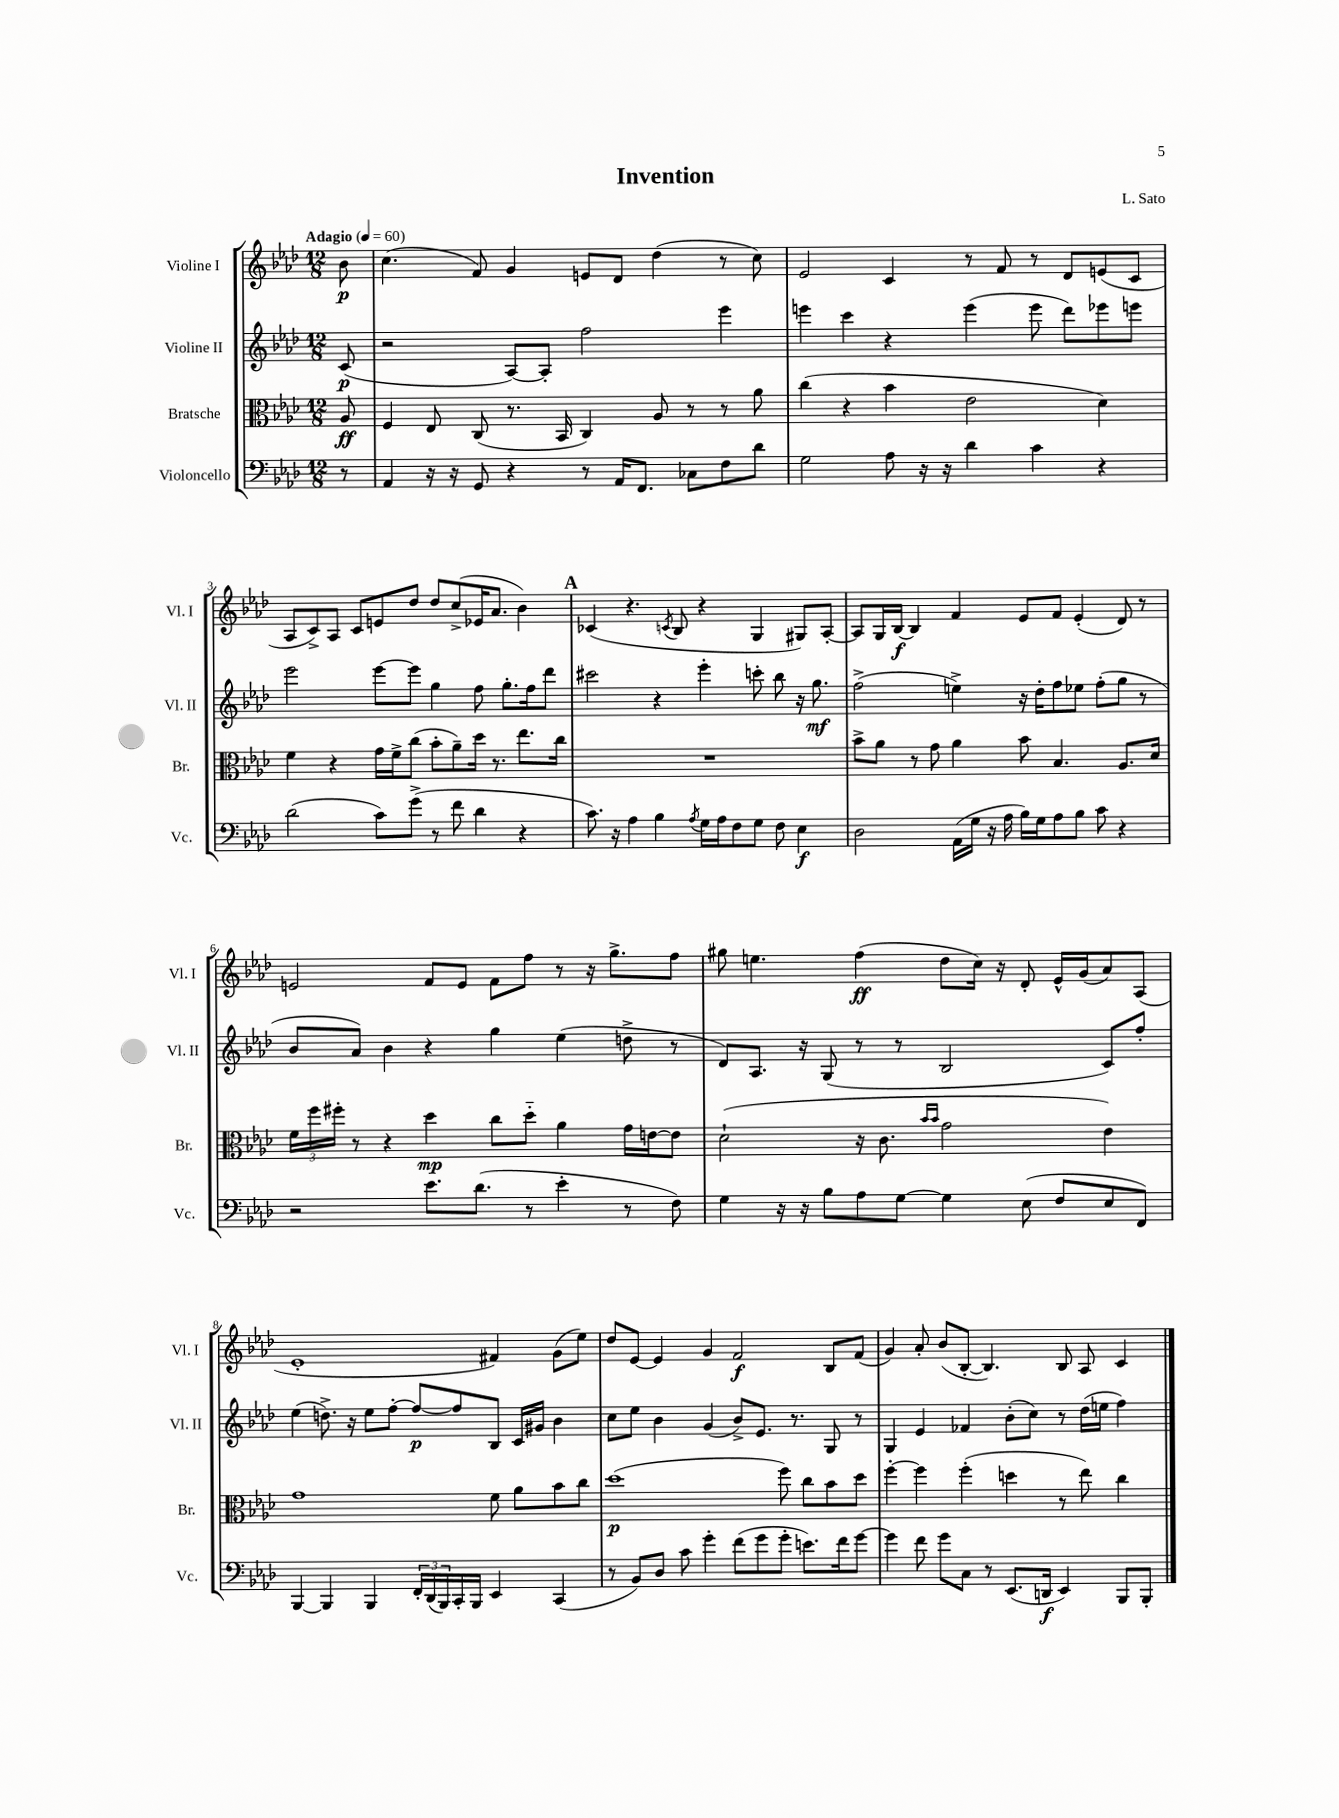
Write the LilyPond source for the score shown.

\header { title = "Invention" composer = "L. Sato" }
<<
\new StaffGroup <<
\new Staff = "s0" \with { instrumentName = "Violine I" shortInstrumentName = "Vl. I" } {
    \clef treble \key aes \major \numericTimeSignature \time 12/8 \partial 8 \tempo "Adagio" 4 = 60
    bes'8\p |
    c''4.( f'8) g'4 e'8 des'8 des''4( r8 c''8) |
    ees'2 c'4 r8 f'8 r8 des'8 e'8( c'8 |
    aes8 c'8->) aes8 c'8 e'8 des''8 des''8 c''8->( ees'16 aes'8. bes'4) |
    \mark \markup { \bold "A" } ces'4( r4. \acciaccatura { c'8 } bes8 r4 g4 gis8) aes8~-. |
    aes8 g16 bes16~\f bes4 f'4 ees'8 f'8 ees'4-.( des'8) r8 |
    e'2 f'8 e'8 f'8 f''8 r8 r16 g''8.-> f''8 |
    gis''8 e''4. f''4\ff( des''8 c''16) r16 des'8-. ees'16-^ g'16( aes'8) aes8( |
    ees'1-. fis'4) g'8( ees''8) |
    des''8 ees'8~ ees'4 g'4 f'2\f bes8 f'8( |
    g'4) aes'8-. bes'8( bes8~-. bes4.) bes8 aes8 c'4 \bar "|." |
}
\new Staff = "s1" \with { instrumentName = "Violine II" shortInstrumentName = "Vl. II" } {
    \clef treble \key aes \major \numericTimeSignature \time 12/8 \partial 8
    c'8\p( |
    r2 aes8~) aes8-. f''2 ees'''4 |
    e'''4 c'''4 r4 e'''4( e'''8 des'''8) ees'''8 e'''8 |
    ees'''2 ees'''8~ ees'''8 g''4 f''8 g''8.-. f''16 des'''8 |
    \mark \markup { \bold "A" } cis'''2 r4 ees'''4-. c'''8-. bes''8 r16 g''8.\mf |
    f''2->( e''4->) r16 des''16-. f''8 ees''8 f''8-.( g''8 r8 |
    bes'8 aes'8) bes'4 r4 g''4 ees''4( d''8-> r8 |
    des'8) aes8. r16 g8( r8 r8 bes2 c'8) f''8-. |
    ees''4( d''8.->) r16 ees''8 f''8~-. f''8~\p f''8 bes8 c'16 gis'16 bes'4 |
    c''8 ees''8 bes'4 g'4( bes'8->) ees'8. r8. g8 r8 |
    g4 ees'4 fes'4 bes'8-.( c''8) r8 des''16( e''16 f''4) \bar "|." |
}
\new Staff = "s2" \with { instrumentName = "Bratsche" shortInstrumentName = "Br." } {
    \clef alto \key aes \major \numericTimeSignature \time 12/8 \partial 8
    aes8\ff |
    f4 ees8 c8( r8. bes,16 c4) aes8 r8 r8 aes'8 |
    c''4( r4 bes'4 ees'2 des'4) |
    f'4 r4 g'16 f'16-> c''8( bes'8-. aes'8--) des''16 r8. ees''8. c''16 |
    \mark \markup { \bold "A" } R1. |
    bes'8-> aes'8 r8 g'8 aes'4 bes'8 bes4. aes8. des'16 |
    \tuplet 3/2 { f'16 f''16 fis''16-. } r8 r4 des''4\mp c''8 des''8-_ aes'4 g'16 e'16~ e'8 |
    des'2-!( r16 c'8. \grace { bes'16 bes'16 } g'2 ees'4) |
    g'1 f'8 aes'8 bes'8 c''8 |
    des''1\p( f''8) c''8 bes'8 des''8 |
    f''4~-. f''4 f''4-.( d''4 r8 ees''8) c''4 \bar "|." |
}
\new Staff = "s3" \with { instrumentName = "Violoncello" shortInstrumentName = "Vc." } {
    \clef bass \key aes \major \numericTimeSignature \time 12/8 \partial 8
    r8 |
    aes,4 r16 r16 g,8 r4 r8 aes,16 f,8. ces8 f8 des'8 |
    g2 aes8 r16 r16 des'4 c'4 r4 |
    des'2( c'8) g'8->( r8 f'8 des'4 r4 |
    \mark \markup { \bold "A" } c'8.) r16 aes4 bes4 \acciaccatura { aes8 } g16 aes16 f8 g8 f8 ees4\f |
    des2 aes,16( g16 r16 aes16 bes16) g16 aes8 bes8 c'8 r4 |
    r2 ees'8. des'8.( r8 ees'4-. r8 f8) |
    g4 r16 r16 bes8 aes8 g8~ g4 ees8( f8 ees8 f,8) |
    bes,,4~ bes,,4 bes,,4 \tuplet 3/2 { f,16-. des,16( bes,,16) } c,16-. bes,,16 ees,4 c,4( |
    r8 bes,8) des8 c'8 g'4-. f'8( g'8 g'8-. e'8.) f'16 g'8~ |
    g'4 f'8 g'8 c8 r8 ees,8.( d,16\f ees,4) bes,,8 bes,,8-. \bar "|." |
}
>>
>>
